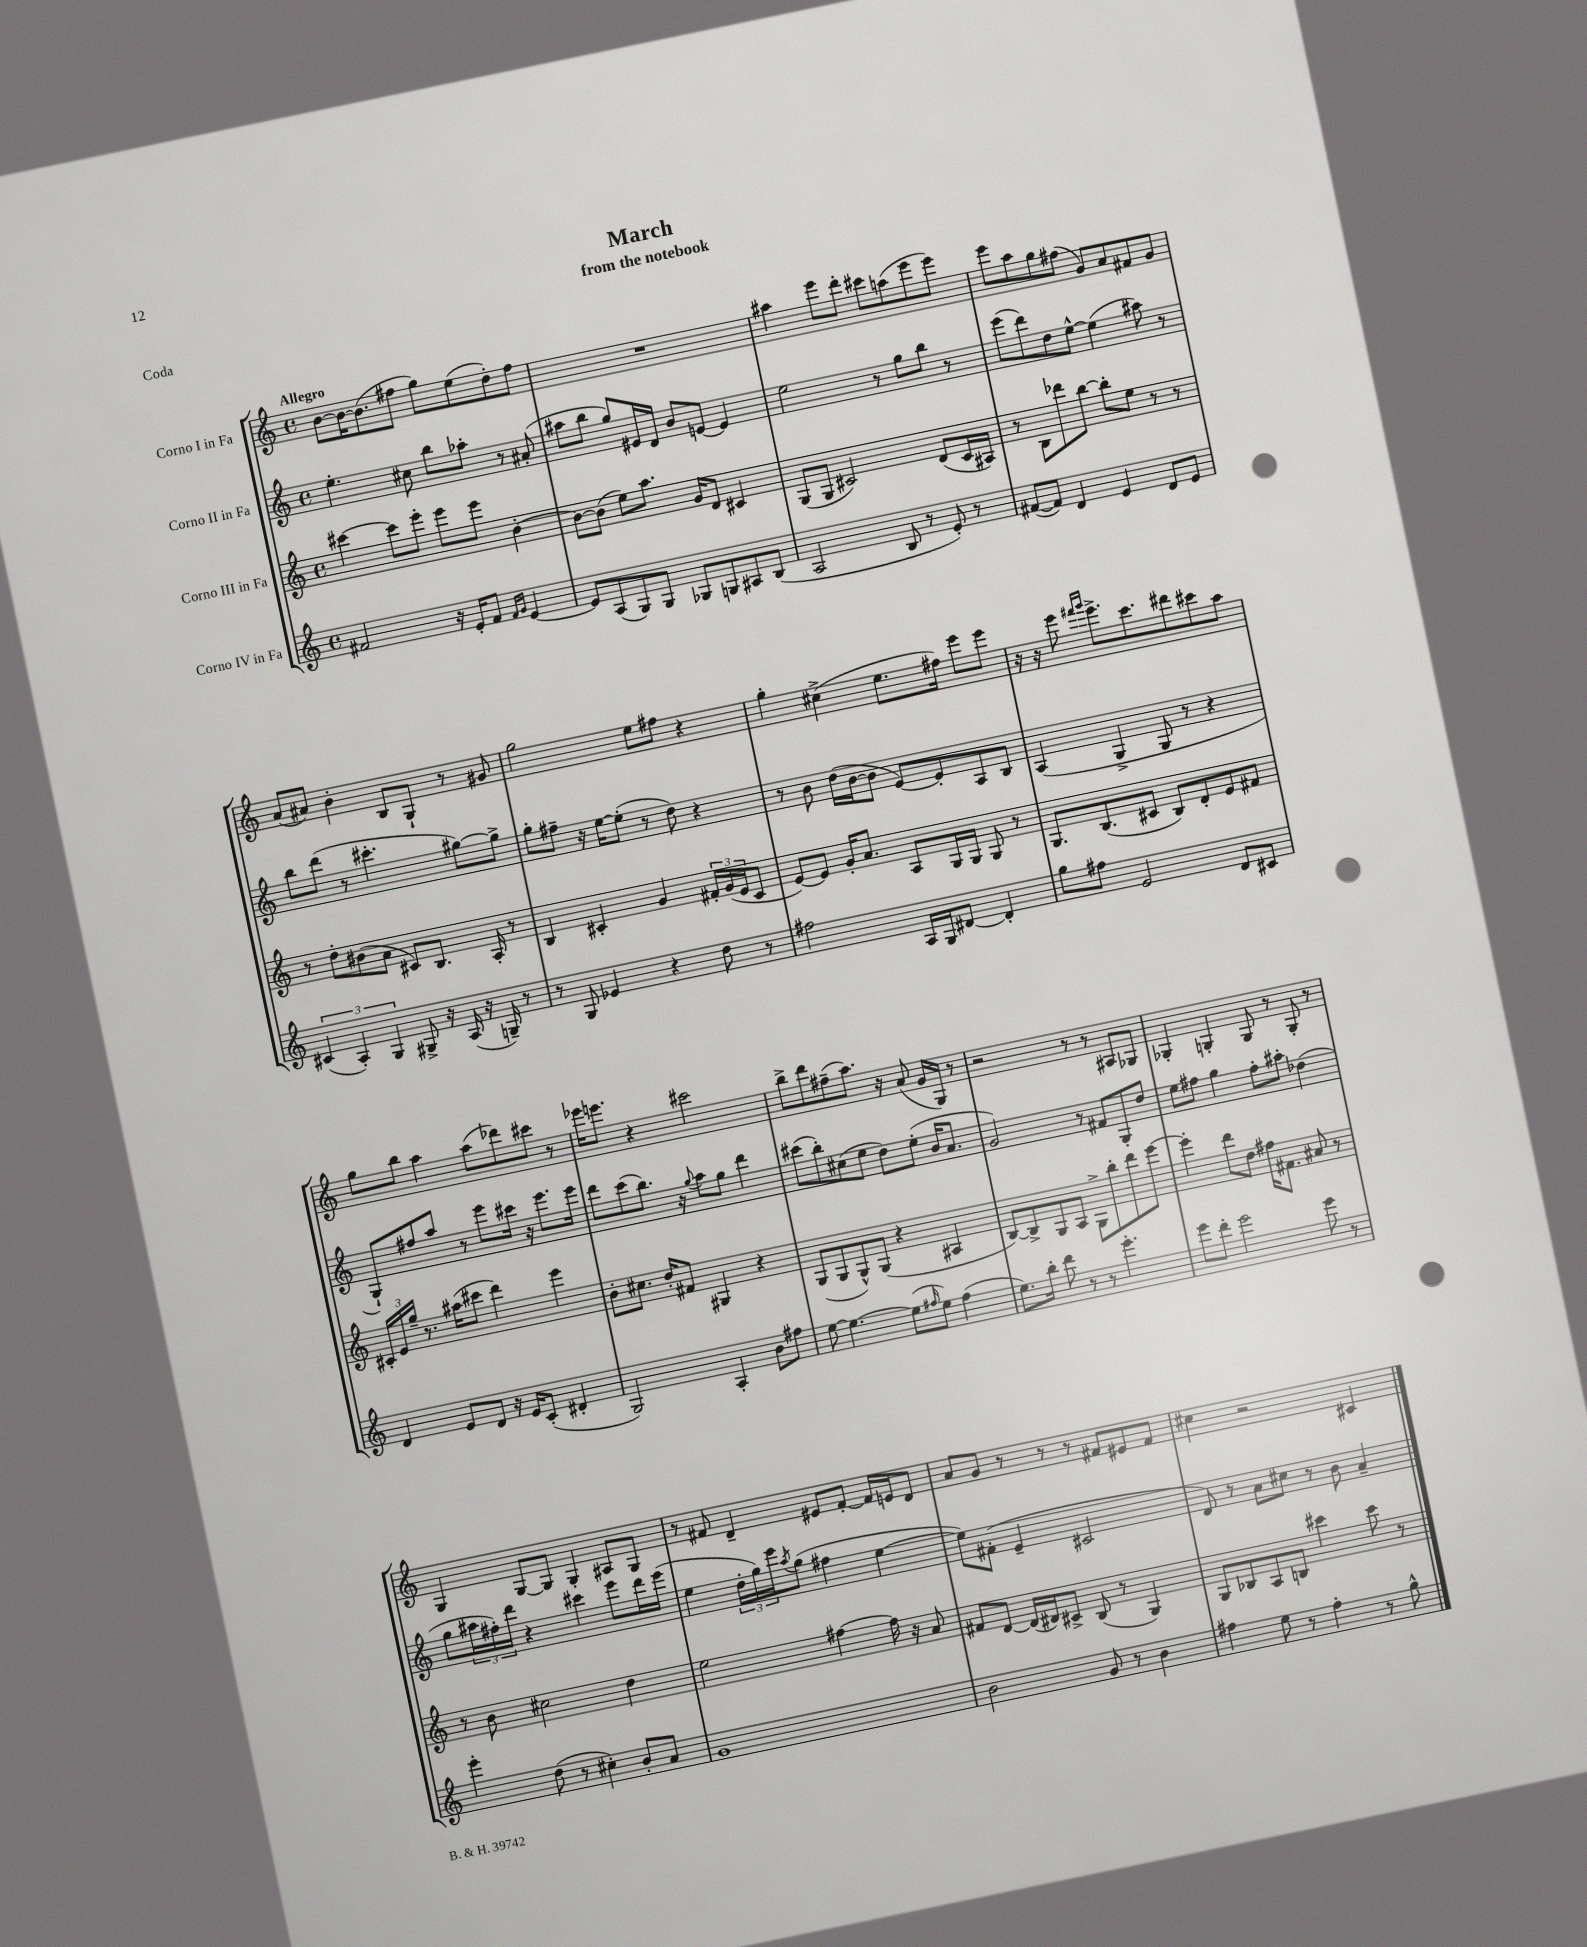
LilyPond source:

\header { title = "March" subtitle = "from the notebook" piece = "Coda" }
<<
\new StaffGroup <<
\new Staff = "s0" \with { instrumentName = "Corno I in Fa" } {
    \clef treble \key c \major \defaultTimeSignature \time 4/4 \tempo "Allegro"
    b'8~ b'16~ b'8.( fis''8 g''8) e''8( d''8-.) fis''8 |
    R1 |
    ais''4 e'''8 d'''8-. cis'''8 a''8( e'''8 e'''8) |
    e'''8 a''8 g''8 fis''8( g'8) a'8 fis'8 g'8 |
    a'8( ais'8) b'4-. b8 g8-! r8 gis'8 |
    g''2 e''8 fis''8 r4 |
    g''4-. cis''4->( e''8. fis''16) e'''8 e'''8 |
    r16 r16 e'''8 \grace { fis'''16 g'''16 } e'''8.-> c'''8. dis'''8 cis'''8 a''8 |
    g''8 b''8 a''4 a''8( des'''8) cis'''8 r8 |
    ees'''16 e'''8. r4 cis'''2 |
    b''8-> d'''8 fis''8--( a''8.) r16 a'8( g'16 g16) r8 |
    r2 r8 r8 ais8 ges8 |
    ges4-. g4-. g8 r8 g8-. r8 |
    g4 g8~ g8 g4-. ais8 g8 |
    r8 fis'8 d'4-- eis'8 fis'8~-. fis'16 e'16 d'8 |
    a'8 g'8 r8 r8 r8 fis'8 eis'8 fis'8 |
    cis''4 r2 cis'4 \bar "|." |
}
\new Staff = "s1" \with { instrumentName = "Corno II in Fa" } {
    \clef treble \key c \major \defaultTimeSignature \time 4/4
    e''4.-. cis''8 b''8 aes''8-. r8 ais'8-.( |
    ais''8 b''8 g''8) eis'16 d'16 b'8 e'8~ e'4 |
    e''2 r8 g''8 b''8 r8 |
    e'''8( d'''8) d''8 e''8~-^ e''4( ais''8) r8 |
    b''8 d'''8( r8 cis'''4.-. gis''8~) gis''8-> |
    g''8-. fis''8-- r16 e''16~ e''8-.( r8 d''8) r4 |
    r8 b'8 d''16( b'16~ b'8 e'8~) e'8-. a8 b8 |
    a4( g4-> g8 r8 r4 |
    g8-!) fis''8 a''8 r8 e'''8 cis'''16 r16 e'''8. e'''16 |
    d'''8 c'''8( b''8.) r16 \appoggiatura { g''8 } a''8 g''8 d'''4 |
    cis'''8( b''8-.) cis''8( e''8 d''8) e''8-.( b'16 a'8. |
    g'2) r8 fis'8 g8-. d''8 |
    e''8 fis''8 g''4 fis''8-. ais''8-. des''4( |
    g''8 \tuplet 3/2 { ais''16 fis''16-.) d'''16 } r4 cis'''4 e'''8 d'''16 e'''16( |
    e''4 \tuplet 3/2 { d''16-. g''16) e'''16 } \acciaccatura { a''8 } g''8( fis''4 e''4~ |
    e''8) fis'8-.( e'4-- cis'2 |
    d'8) r8 a'8 cis''8 r8 b'8 a'4-- \bar "|." |
}
\new Staff = "s2" \with { instrumentName = "Corno III in Fa" } {
    \clef treble \key c \major \defaultTimeSignature \time 4/4
    cis'''4~ cis'''8 e'''8-. e'''8 e'''8 b'4~-. |
    b'8~ b'8( e''8) a''8. g'16 d'8 cis'4 |
    g8( g8 cis'2) d'8( cis'16 ais16) |
    r8 b8 des'''8 b''8~ b''8-. e''8 r8 r8 |
    r8 d''8-. bis'8( a'8 cis'8) b8. a16-. r8 |
    b4 cis'4-. g'4 \tuplet 3/2 { fis'16-. g'16( e'16 } cis'8 |
    e'8~) e'8 g'16-. a'8. a8 g16 g16 g8 r8 |
    g8. b8.( cis'8 b8) d'8-. e'8 fis'8 |
    \tuplet 3/2 { cis'16-. e'16 g''16-- } r8. ais''16( cis'''8 d'''4) e'''4 |
    b'8-. cis''8. d''16-. fis'8 gis4 r4 |
    g8( g8 g8-^) g8( r4 ais4 |
    b8~) b8-> g8 a8 g8-> b''8-. d'''8 e'''8~ |
    e'''4-. d'''8 d''8 fis''16 fis'8. ais'8 r8 |
    r8 b'8 cis''2 d''4 |
    e''2 fis''4~ fis''16 r16 a'8 |
    fis'8 d'8~ d'16( dis'16) cis'8-> b8( r8 g4) |
    g8 bes8 a8 b8 cis'''4 cis'''8 r8 \bar "|." |
}
\new Staff = "s3" \with { instrumentName = "Corno IV in Fa" } {
    \clef treble \key c \major \defaultTimeSignature \time 4/4
    fis'2 r16 e'16-. fis'8 \grace { fis'16 g'16 } e'4~ |
    e'8 a8( g8) g8 ges8 g8 ais8 b8( |
    a2 b8 r8 e'8-.) r8 |
    fis'8~( fis'8) d'4 e'4 d'8 e'8 |
    \tuplet 3/2 { cis'4( a4-.) g4 } gis8-> r16 a16( r16 g16--) r8 |
    r8 g8 ees'4 r4 d''8 r8 |
    fis''2 a16 g16 dis'8~ dis'4-. |
    g''8 fis''8 e'2 d'8 cis'8 |
    d'4 e'8 d'8 r16 e'16 c'8-.( dis'4-. |
    g2) a4-. b'8 fis''8 |
    e''8~ e''4.~ e''8( \grace { fis''16 } e''8) fis''4( |
    e''8.) b''16-. d'''8 r8 r8 e'''4.-. |
    e'''8 d'''8-. e'''2 e'''8 r8 |
    e'''4-. d''8( r8 cis''4-.) b'8-. a'8 |
    g'1 |
    b'2 g'8 r8 b'4 |
    fis''4 e''8 r8 fis''4-. r8 g''8-^ \bar "|." |
}
>>
>>
\layout { \context { \Score \remove "Bar_number_engraver" } }
